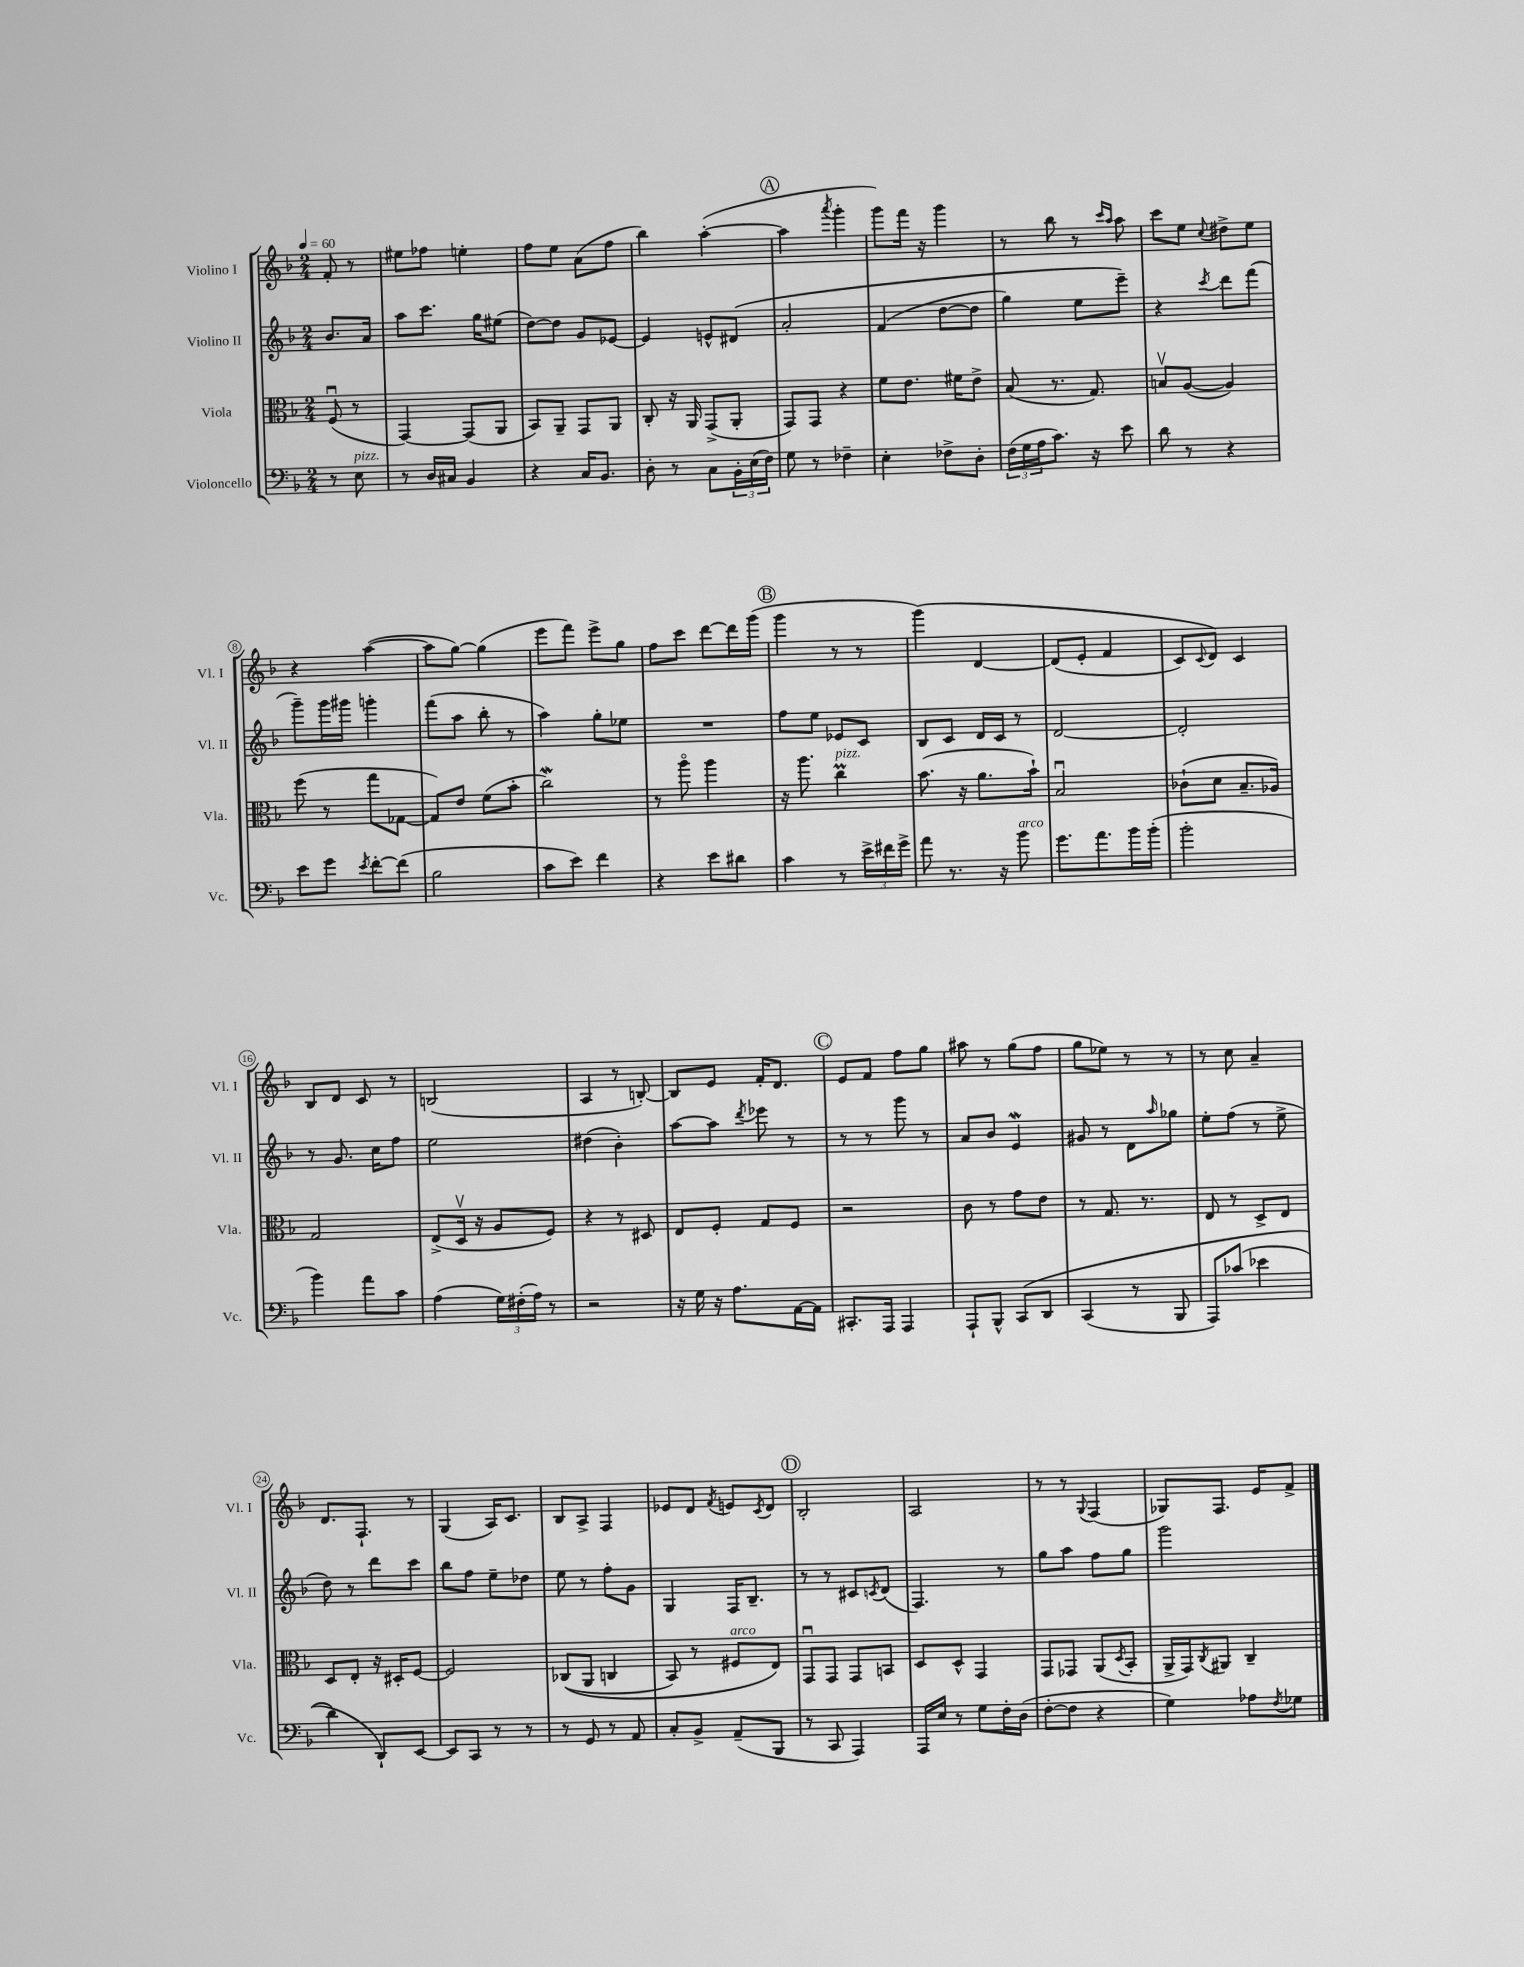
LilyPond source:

<<
\new StaffGroup <<
\new Staff = "s0" \with { instrumentName = "Violino I" shortInstrumentName = "Vl. I" } {
    \clef treble \key f \major \numericTimeSignature \time 2/4 \partial 4 \tempo 4 = 60
    f'8-. r8 |
    eis''8 fes''8 e''4-. |
    f''8 e''8 a'8( f''8 |
    bes''4) a''4~-.( |
    \mark \markup { \circle "A" } a''4 \acciaccatura { a'''8 } g'''4-. |
    g'''8) f'''16 r16 g'''4 |
    r8 bes''8 r8 \grace { c'''16 a''16 } a''8 |
    c'''8 e''8 \appoggiatura { c''8 } dis''8-> e''8 |
    r4 a''4~( |
    a''8 g''8~) g''4( |
    e'''8 f'''8) e'''8-> g''8 |
    f''8 c'''8 d'''8~ d'''16 g'''16( |
    \mark \markup { \circle "B" } g'''4 r8 r8 |
    g'''4)\( d'4~ |
    d'8( e'8-. f'4 |
    c'8) \appoggiatura { c'8 } d'8\) c'4 |
    bes8 d'8 c'8 r8 |
    b2( |
    a4 r8 b8~-.) |
    b8 e'8 f'16-. d'8. |
    \mark \markup { \circle "C" } e'8 f'8 f''8 g''8 |
    ais''8 r8 g''8( f''8 |
    g''8 ees''8) r8 r8 |
    r8 c''8 a'4-- |
    d'8. f8.-! r8 |
    g4( a16) c'8. |
    bes8 a8-> f4 |
    ees'8 d'8 \acciaccatura { f'8 } e'8 \acciaccatura { c'8 } d'8 |
    \mark \markup { \circle "D" } bes2-. |
    a2 |
    r8 r8 \appoggiatura { g8 } f4( |
    ges8) f8. e'16 f'8-> \bar "|." |
}
\new Staff = "s1" \with { instrumentName = "Violino II" shortInstrumentName = "Vl. II" } {
    \clef treble \key f \major \numericTimeSignature \time 2/4 \partial 4
    bes'8. a'16 |
    a''8 c'''8. g''16 eis''8( |
    d''8~) d''8 g'8 ees'8~ |
    ees'4 e'8-^ dis'8\( |
    \mark \markup { \circle "A" } a'2-. |
    f'4( d''8~ d''8 |
    g''4) e''8 e'''8--\) |
    r4 \acciaccatura { c'''8 } d'''8 f'''8( |
    g'''8--) g'''16 gis'''16 g'''4-. |
    f'''8( a''8 bes''8-. r8 |
    a''4) g''8-. ees''8 |
    R2 |
    \mark \markup { \circle "B" } f''8 e''8 ees'8 c'8 |
    bes8 c'8 d'16 c'16 r8 |
    d'2~ |
    d'2-. |
    r8 g'8. c''16 f''8 |
    e''2 |
    dis''4( bes'4-.) |
    a''8~ a''8 \acciaccatura { d'''8 } ees'''8 r8 |
    \mark \markup { \circle "C" } r8 r8 g'''8 r8 |
    a'8 bes'8 e'4\mordent |
    gis'8 r8 d'8 \grace { a''16 } ges''8 |
    e''8-. f''8( r8 e''8-> |
    d''8) r8 d'''8 c'''8 |
    bes''8 f''8 e''8-- des''8 |
    e''8 r8 f''8-. g'8 |
    g4 f16 bes8.-- |
    \mark \markup { \circle "D" } r8 r8 cis'8 \acciaccatura { c'8 } d'8( |
    f4.) r8 |
    g''8 a''8 f''8 g''8 |
    g'''2 \bar "|." |
}
\new Staff = "s2" \with { instrumentName = "Viola" shortInstrumentName = "Vla." } {
    \clef alto \key f \major \numericTimeSignature \time 2/4 \partial 4
    f8\downbow( r8 |
    g,4~) g,8( a,8 |
    bes,8) a,8-- g,8 a,8 |
    c8-. r16 a,16 g,8->( a,8-. |
    \mark \markup { \circle "A" } g,8) g,8 r4 |
    f'8 e'8. fis'16 e'8-> |
    bes8( r8. g8.) |
    b8\upbow a8~( a4) |
    f''8( r8 g''8 ges8~ |
    ges8) e'8 f'8( bes'8-. |
    c''2\mordent) |
    r8 a''8\flageolet a''4 |
    \mark \markup { \circle "B" } r16 a''8. c''4\prall^\markup { \italic "pizz." } |
    bes'8.( r16 a'8. bes'16-!) |
    bes2\downbow |
    ces'8-!( d'8 bes8.-- aes16) |
    g2 |
    e8->( d16\upbow r16 a8 f8) |
    r4 r8 dis8 |
    e8 f8-. g8 f8 |
    \mark \markup { \circle "C" } r2 |
    c'8 r8 g'8 e'8 |
    r8 g8. r8. |
    e8 r8 d8-> e8 |
    d8 e8-. r16 dis16-. f8~ |
    f2 |
    ces8(\( a,8 c4 |
    bes,8) r8 fis8^\markup { \italic "arco" } e8\) |
    \mark \markup { \circle "D" } g,8\downbow g,8 g,8 b,8 |
    d8 d8-^ g,4 |
    g,8 ges,8 a,8( \acciaccatura { d8 } bes,8-. |
    a,16-> g,16) \acciaccatura { c8 } ais,8 c4-- \bar "|." |
}
\new Staff = "s3" \with { instrumentName = "Violoncello" shortInstrumentName = "Vc." } {
    \clef bass \key f \major \numericTimeSignature \time 2/4 \partial 4
    r8 e8^\markup { \italic "pizz." } |
    r8 d16 cis16 bes,4 |
    r4 c16 bes,8. |
    d8-. r8 c8 \tuplet 3/2 { bes,16-. e16( f16) } |
    \mark \markup { \circle "A" } g8 r8 fes4-- |
    e4-. fes8-> d8-. |
    \tuplet 3/2 { f16( g16 a16 } c'8.) r16 e'8 |
    d'8 r8 r4 |
    e'8 g'8 \acciaccatura { e'8 } f'8~-. f'8( |
    bes2 |
    c'8 e'8) f'4 |
    r4 e'8 dis'8 |
    \mark \markup { \circle "B" } c'4 r8 \tuplet 3/2 { e'16-> fis'16 g'16-> } |
    a'8 r8. r16 bes'8^\markup { \italic "arco" } |
    g'8. a'8. bes'16 bes'16-.( |
    bes'2-. |
    bes'4) a'8 c'8 |
    a4( \tuplet 3/2 { g16) fis16-.( a16) } r8 |
    r2 |
    r16 g16 r16 a8. a,16~ a,16 |
    \mark \markup { \circle "C" } cis,8.-. a,,16 a,,4 |
    a,,8-! bes,,8-^ c,8\( d,8 |
    c,4( r8 bes,,8 |
    a,,8) ces'8( ees'4 |
    d'4\) d,8-!) e,8~ |
    e,8 c,8 r8 r8 |
    r8 g,8 r8 a,8 |
    c8-. bes,8-> a,8--( bes,,8 |
    \mark \markup { \circle "D" } r8 c,8 a,,4) |
    a,,16 e16 r8 g8 f16-. d16( |
    f8~-. f8 r4 |
    g4) aes8 \acciaccatura { f8 } ges8 \bar "|." |
}
>>
>>
\layout { \context { \Score \override BarNumber.stencil = #(make-stencil-circler 0.1 0.3 ly:text-interface::print) } }
